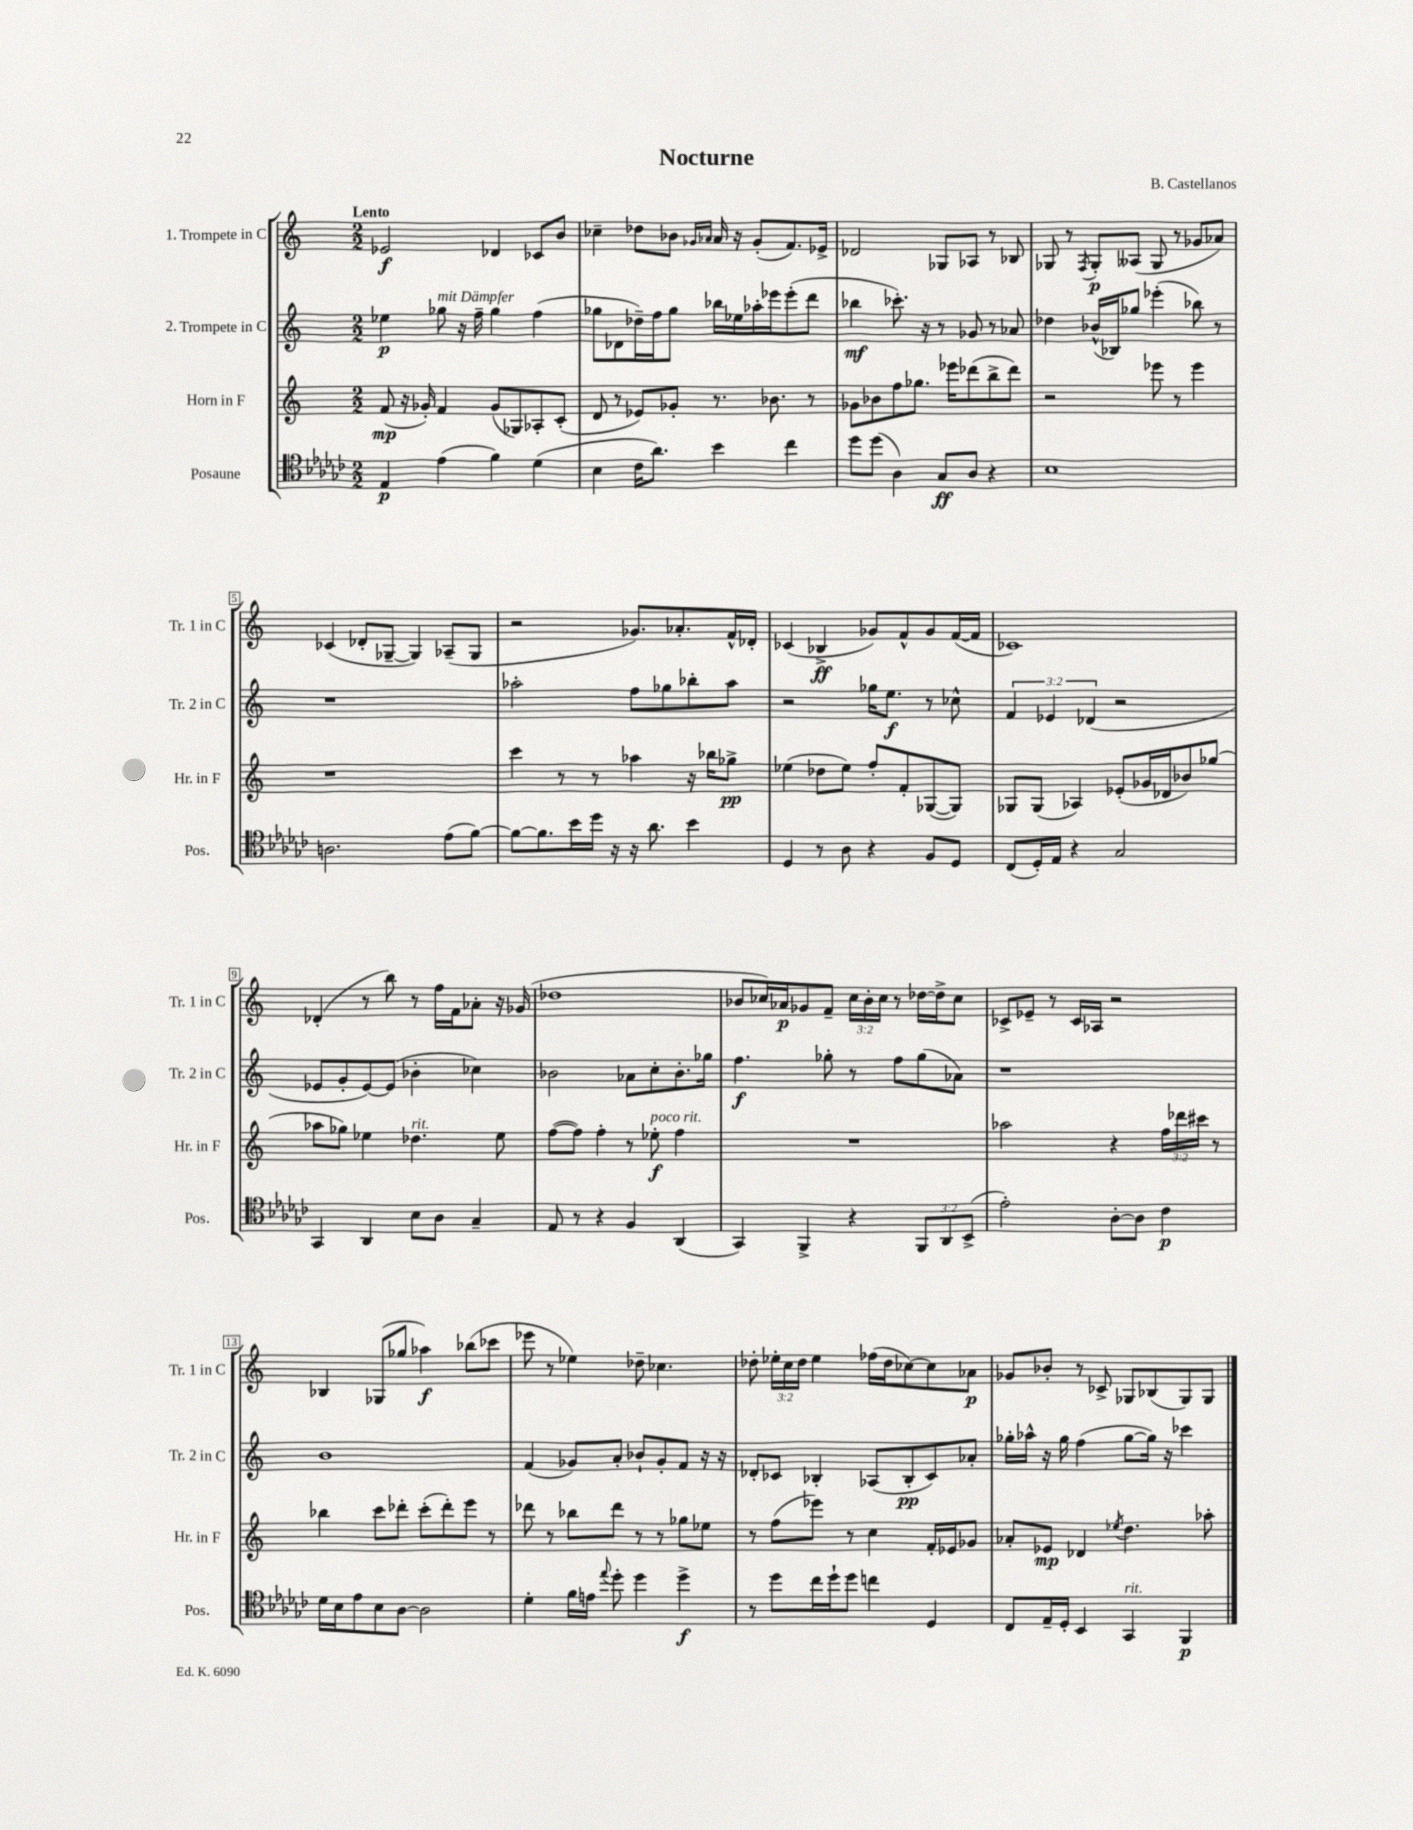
\header { title = "Nocturne" composer = "B. Castellanos" }
<<
\new StaffGroup <<
\new Staff = "s0" \with { instrumentName = "1. Trompete in C" shortInstrumentName = "Tr. 1 in C" } {
    \clef treble \key c \major \numericTimeSignature \time 2/2 \override Staff.TupletNumber.text = #tuplet-number::calc-fraction-text \tempo "Lento"
    \autoBeamOff ees'2\f des'4 ces'8[ b'8] |
    ces''4-- des''8[ bes'8] \grace { ges'16[ aes'16] } aes'16 r16 ges'8[-.( f'8.) ees'16]-> |
    des'2 ges8[ aes8] r8 bes8 |
    ges8 r8 \acciaccatura { f8 } ges8[-.\p aeses8]( ges8 r8 ges'8[ aes'8]) |
    ces'4( des'8[-. ges8]~-- ges4) aes8[--( ges8] |
    r2 ges'8.[) aes'8.-. f'16-^ des'16]-. |
    ces'4( bes4->\ff ges'8[) f'8-^ ges'8 f'16~( f'16] |
    ces'1) |
    des'4-.( r8 b''8) r8 f''16[ f'16 aes'8]-. r16 ges'16( |
    des''1 |
    bes'8[ ces''16) aes'16\p ges'8 f'8]-- \tuplet 3/2 { ces''16[ bes'16-. ces''16] } r8 des''16[~ des''16-> ces''8] |
    ces'8[-> ees'8]-- r8 ces'16[ aes16] r2 |
    bes4 ges8[( ges''8] aes''4\f) bes''8[( ces'''8] |
    ees'''8 r8 ees''4) des''8-- ces''4. |
    des''8-. \tuplet 3/2 { ees''16[-. c''16 des''16] } ees''4 fes''16[( des''16 ces''8~) ces''8 aes'8]\p |
    ges'8[ bes'8]-. r8 ces'8-> ges8[ bes8( ges8) ges8] \bar "|." |
}
\new Staff = "s1" \with { instrumentName = "2. Trompete in C" shortInstrumentName = "Tr. 2 in C" } {
    \clef treble \key c \major \numericTimeSignature \time 2/2 \override Staff.TupletNumber.text = #tuplet-number::calc-fraction-text
    \autoBeamOff ees''4\p ges''8^\markup { \italic "mit Dämpfer" } r16 f''16-- ges''4 f''4( |
    ges''8[ des'8 des''16--) f''16 ges''8] bes''16[ ees''16 aes''16-. ees'''16 ees'''8-.( d'''8] |
    bes''4\mf ces'''8.-.) r16 r8 ges'8 r8 aes'8 |
    des''4 bes'16[-^( bes16) ges''8] ees'''4-.( bes''8) r8 |
    r1 |
    aes''2-. f''8[ ges''8 bes''8-. aes''8] |
    r2 ges''16[ e''8.]\f r8 ces''8-^ |
    \tuplet 3/2 { f'4 ees'4 des'4( } r2 |
    ees'8[ g'8-. ees'8~) ees'8]( bes'4-. ces''4) |
    bes'2 aes'8[ c''8-. bes'8.-. ges''16] |
    f''4.\f ges''8-. r8 f''8[ ges''8( aes'8]) |
    r1 |
    b'1 |
    f'4( ges'8[) a'8]-. bes'8[-! ges'8-. f'8] r16 r16 |
    des'8[-. ces'8] bes4-. aes8[( bes8-.\pp ces'8) aes'8]-. |
    ges''16[-. aes''16]-^ r16 ges''16 f''4( ges''8[~ ges''16]) r16 ces'''4 \bar "|." |
}
\new Staff = "s2" \with { instrumentName = "Horn in F" shortInstrumentName = "Hr. in F" } {
    \clef treble \key c \major \numericTimeSignature \time 2/2 \override Staff.TupletNumber.text = #tuplet-number::calc-fraction-text
    \autoBeamOff f'8\mp( r16 ges'16-.) f'4 ges'8[( ges8) aes8-. c'8]-.( |
    d'8 r8 ees'8[) ges'8]-. r8. bes'8. r8 |
    ges'8[ bes'8 f''8 ges''8.] ees'''16[ des'''8( b''8-> des'''8]) |
    r2 ees'''8 r8 ees'''4 |
    r1 |
    c'''4 r8 r8 aes''4 r16 bes''16[ ges''8]->\pp |
    ees''4( des''8[ ees''8]) f''8[-. f'8-. ges8~( ges8]) |
    ges8[ ges8]( aes4) ees'8[-.( ges'16 des'16 bes'8) ges''8]( |
    aes''8[ ges''8]) ees''4 des''4.^\markup { \italic "rit." } ees''8 |
    f''8[~( f''8]) f''4-. r8 ees''8-.\f^\markup { \italic "poco rit." } f''4 |
    R1 |
    aes''2 r4 \tuplet 3/2 { f''16[ des'''16 cis'''16] } r8 |
    bes''4 c'''8[ des'''8]-. c'''8[-.( des'''8-.) e'''8] r8 |
    des'''8 r8 bes''8[ des'''8] r8 r8 ges''8[ ees''8] |
    r8 f''8[( ees'''8]) r8 c''4 f'16[-. ees'16 ges'8] |
    aes'8[-. ees'8]\mp des'4 \acciaccatura { ees''8 } d''4. aes''8-. \bar "|." |
}
\new Staff = "s3" \with { instrumentName = "Posaune" shortInstrumentName = "Pos." } {
    \clef tenor \key ges \major \numericTimeSignature \time 2/2 \override Staff.TupletNumber.text = #tuplet-number::calc-fraction-text
    \autoBeamOff ees4\p ees'4( f'4) des'4( |
    bes4 ces'16[ aes'8.]) bes'4 ces''4 |
    des''8[ des''8]( aes4) ges8[\ff aes8] r4 |
    bes1 |
    a2. ees'8[( f'8]~) |
    f'8[~ f'8. bes'16 des''16] r16 r16 aes'8. bes'4 |
    des4 r8 aes8 r4 f8[ des8] |
    ces8[( des16-.) ees16] r4 ges2 |
    ges,4 aes,4 bes8[ aes8] ges4-- |
    ees8 r8 r4 f4 aes,4( |
    ges,4) f,4-> r4 \tuplet 3/2 { f,8[ aes,8 bes,8]->( } |
    ees'2-.) aes8[~-. aes8] ces'4\p |
    des'16[ bes16 ees'8 bes8 aes8]~ aes2 |
    des'4-. f'16[ e'16] \appoggiatura { ees''8 } des''8-. des''4 des''4->\f |
    r8 des''8[ ces''16 des''16-! des''8] c''4 des4 |
    ces8[ ees16-- des16]-. bes,4 ges,4^\markup { \italic "rit." } f,4\p \bar "|." |
}
>>
>>
\layout { \context { \Score \override BarNumber.stencil = #(make-stencil-boxer 0.1 0.3 ly:text-interface::print) } }
